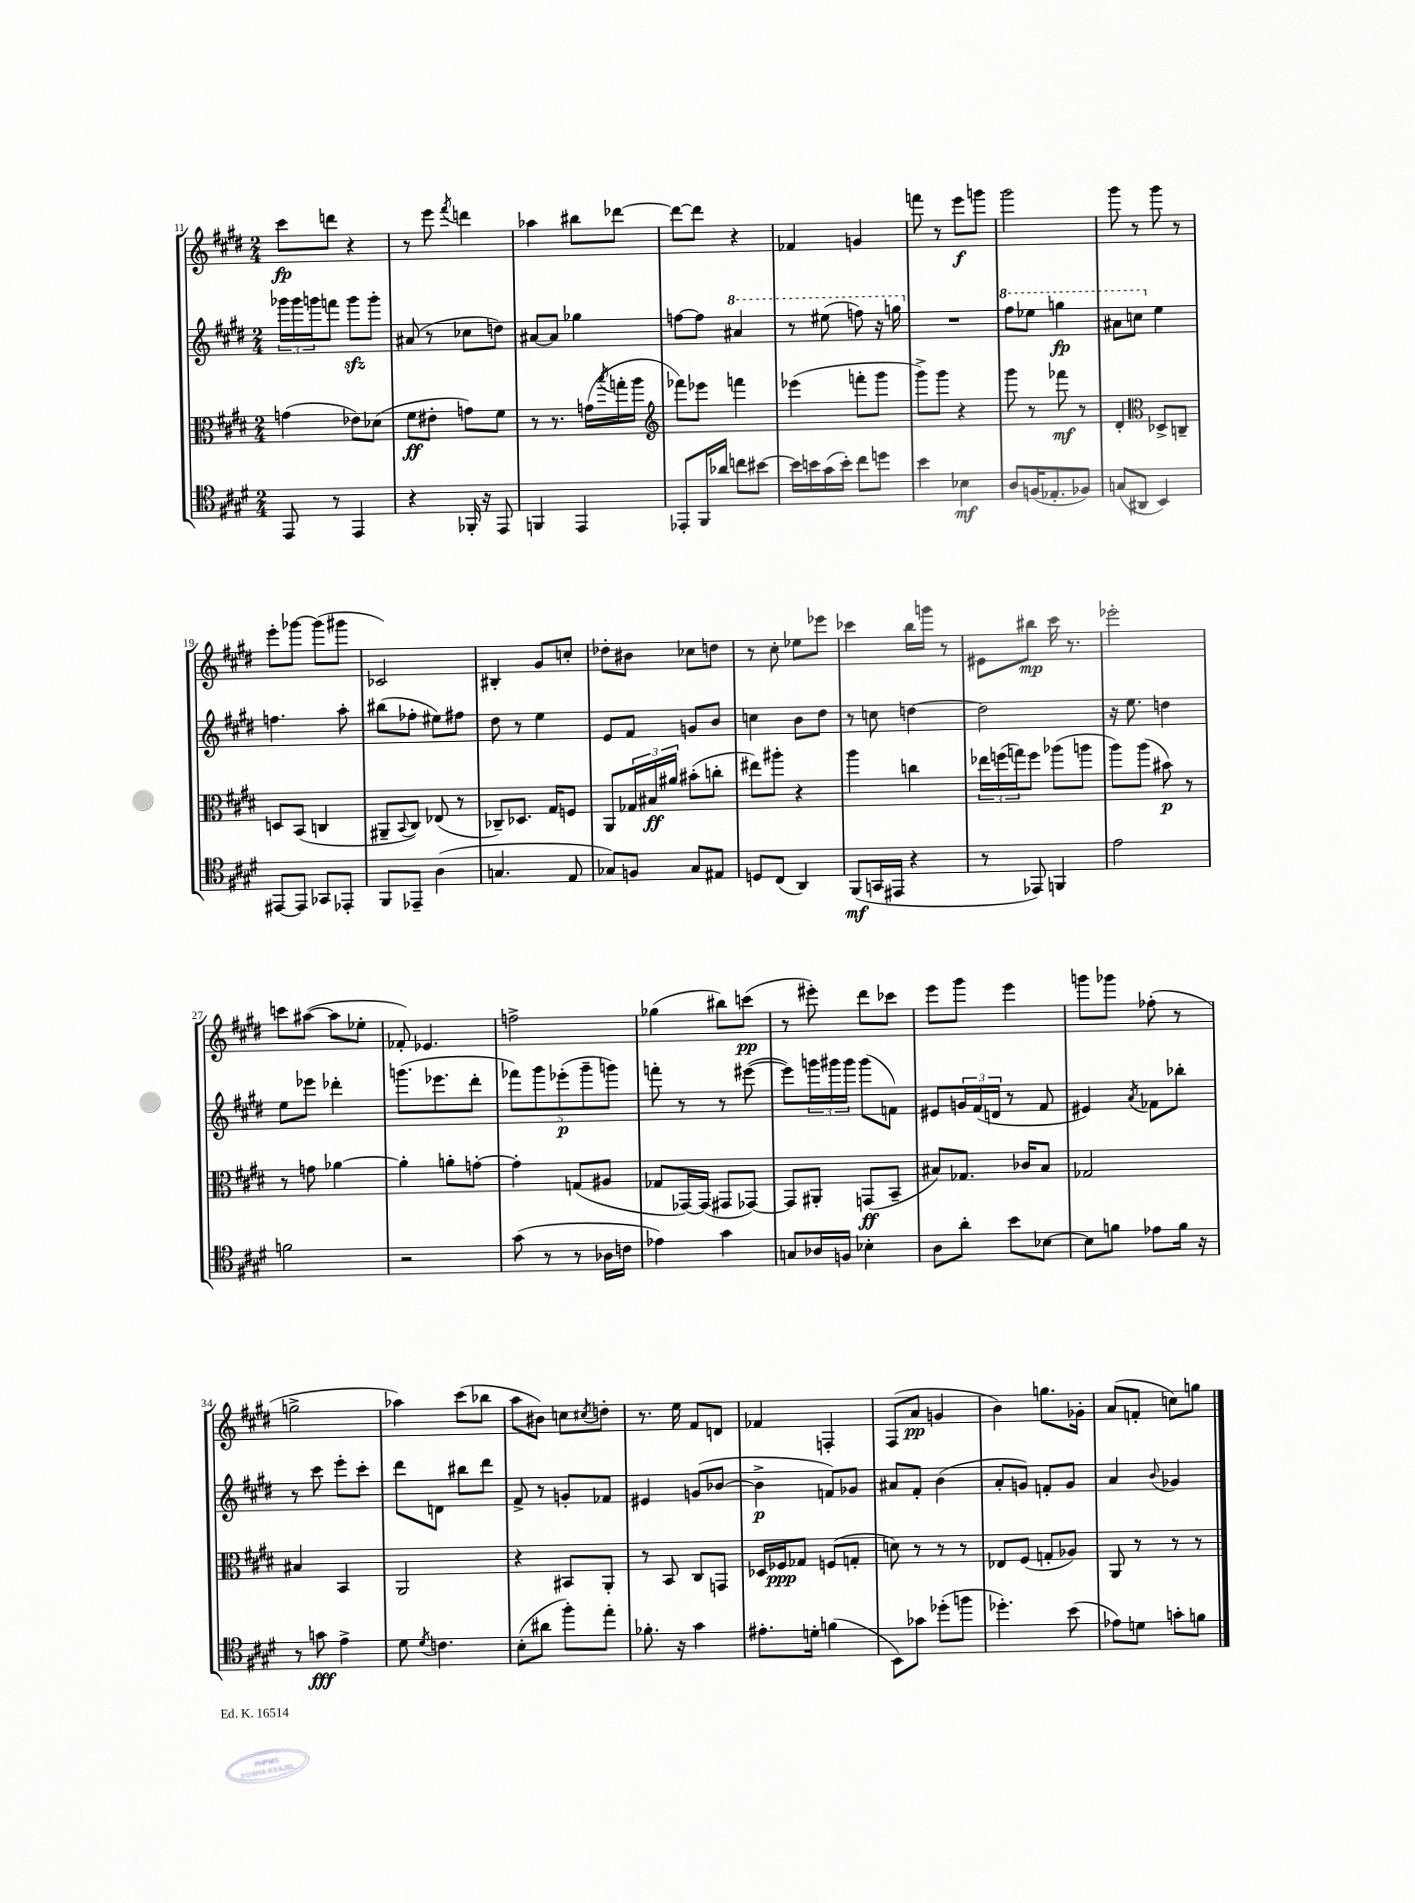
<<
\new StaffGroup <<
\new Staff = "s0" {
    \clef treble \key e \major \numericTimeSignature \time 2/4
    cis'''8\fp d'''8 r4 |
    r8 e'''8 \acciaccatura { fis'''8 } d'''4 |
    aes''4 bis''8 des'''8~ |
    des'''8~ des'''8 r4 |
    fes'4 g'4 |
    f'''8 r8 e'''8\f g'''8 |
    gis'''2 |
    gis'''8 r8 gis'''8 r8 |
    e'''8-. ges'''8~ ges'''8( gis'''8 |
    ces'2) |
    bis4-. gis'8 c''8-. |
    des''8-. bis'8 ces''8 d''8 |
    r8 cis''8-. ees''8 ees'''8 |
    ces'''4 b''16 g'''16 r8 |
    eis'8 bis''8\mp cis'''16 r8. |
    ees'''2-. |
    c'''8 ais''8~( ais''8 ees''8-. |
    fes'8-.) ees'4. |
    f''2-> |
    ges''4( bis''8) c'''8\pp( |
    r8 eis'''8-.) dis'''8 ces'''8 |
    e'''8 gis'''8 e'''4 |
    g'''8 ges'''8 fes''8-.( r8 |
    g''2-> |
    aes''4) cis'''8( bes''8 |
    a''8 bis'8) c''8 \acciaccatura { cis''8 } d''8-. |
    r8. e''16 fis'8 d'8 |
    fes'4 f4-. |
    fis8( a'8\pp g'4 |
    b'4) g''8. ges'16-. |
    a'8( f'8-. c''8) g''8 \bar "|." |
}
\new Staff = "s1" {
    \clef treble \key e \major \numericTimeSignature \time 2/4
    \tuplet 3/2 { ges'''16 ges'''16 g'''16 } f'''8 g'''8\sfz g'''8-. |
    ais'8( r8 ces''8 d''8) |
    ais'8~ ais'8 ges''4 |
    f''8~ f''8 \ottava #1 ais''4 |
    r8 eis'''8( f'''8) r16 g'''16 \ottava #0 |
    R2 |
    \ottava #1 fis'''8 ees'''8 g'''4\fp |
    ais''8 c'''8 \ottava #0 e''4 |
    f''4. a''8-. |
    bis''8( fes''8-. eis''8) fis''8 |
    dis''8 r8 e''4 |
    e'8 fis'8 g'8 b'8 |
    c''4 b'8 dis''8 |
    r8 c''8 d''4~ |
    d''2 |
    r16 e''8. d''4 |
    e''8 ees'''8 des'''4-. |
    g'''8.( ees'''8. dis'''8-. |
    \tuplet 5/4 { fes'''8) gis'''8 ees'''8-.\p( gis'''8-- g'''8) } |
    f'''8-. r8 r8 eis'''8~( |
    eis'''8) \tuplet 3/2 { g'''16 gis'''16 gis'''16 } gis'''8( f'8) |
    eis'8 \tuplet 3/2 { g'16 fis'16( d'16 } r8 fis'8 |
    eis'4) \acciaccatura { a'8 } fes'8 bes''8-. |
    r8 cis'''8 e'''8-. cis'''8-. |
    dis'''8 d'8 bis''8 dis'''8 |
    fis'8-> r8 g'8-. fes'8 |
    eis'4 g'8( bes'8~ |
    bes'4->\p f'8) ges'8 |
    ais'8 fis'8-. b'4( |
    a'8-. g'8) f'8-. g'8 |
    a'4 \appoggiatura { b'8 } ges'4 \bar "|." |
}
\new Staff = "s2" {
    \clef alto \key e \major \numericTimeSignature \time 2/4
    g'4( ees'8) des'8( |
    fis'8\ff eis'8-. g'8) fis'8 |
    r8 r8. g'16( \acciaccatura { b''8 } g''16-. a''16 |
    \clef treble fes'''8) ees'''8 f'''4 |
    ees'''4( f'''8-. gis'''8 |
    gis'''8->) gis'''8 r4 |
    gis'''8 r8 fes'''8\mf r8 |
    dis'4-. \clef alto des8-> c8-- |
    d8 b,8( c4 |
    ais,8-- \appoggiatura { b,8 } cis8) ees8( r8 |
    ces8--) des8. gis16 f8 |
    a,8 \tuplet 3/2 { ges16 bis16\ff ais'16 } bis'8-.( c''8-. |
    eis''8) ais''8-. r4 |
    a''4 c''4 |
    \tuplet 3/2 { ees''16 f''16( g''16) } f''8 aes''8( a''8 |
    a''8) a''8( bis'8\p) r8 |
    r8 g'8 aes'4~ |
    aes'4-. a'8-. g'8~-. |
    g'4-. g8( ais8 |
    ges8 ges,16~) ges,16( gis,8 ges,8~) |
    ges,8 ais,8-. g,8\ff( b,8-- |
    bis8) ges8. ces'16 bis8 |
    ges2 |
    bis4 b,4 |
    a,2 |
    r4 bis,8 a,8-. |
    r8 b,8 cis8 g,8 |
    des16 fes16\ppp ges8 f8( g8-. |
    d'8) r8 r8 r8 |
    ees8 fis8( g8-. aes8) |
    a,8 r8 r8 r8 \bar "|." |
}
\new Staff = "s3" {
    \clef tenor \key e \major \numericTimeSignature \time 2/4
    e,8 r8 e,4 |
    r4 fes,16-. r16 e,8 |
    f,4 e,4 |
    ees,8-. fis,16 aes'16 c''8 bis'8~ |
    bis'16 b'16 gis'16( b'16-.) cis''8 d''8 |
    b'4 bes4\mf |
    a8 f16( ees8.-. fes8) |
    g8( ais,8 b,4) |
    eis,8~ eis,8 ges,8 ees,8-. |
    fis,8 ees,8-- a4( |
    g4. e8 |
    ges8) f8 ges8 eis8 |
    d8 cis8( a,4) |
    fis,8\mf( g,16 eis,16 r4 |
    r8 ees,8) f,4 |
    e'2 |
    f'2 |
    r2 |
    gis'8( r8 r8 aes16 c'16 |
    ees'4) gis'4 |
    g8 aes16 f16 bes4-. |
    a8 a'8-. b'8 bes8~ |
    bes8 f'8 ees'8 f'16 r16 |
    r8 g'8\fff e'4-> |
    dis'8 \acciaccatura { dis'8 } c'4. |
    b8-.( ais'8 fis''8-.) e''8-. |
    fes'8.-. r16 gis'4 |
    eis'8.-. d'16-. f'4( |
    b,8) ges'8 des''8-.( f''8 |
    des''4.-.) b'8( |
    ees'8) d'8 g'8-. f'8 \bar "|." |
}
>>
>>
\layout { \context { \Score currentBarNumber = #11 } }
